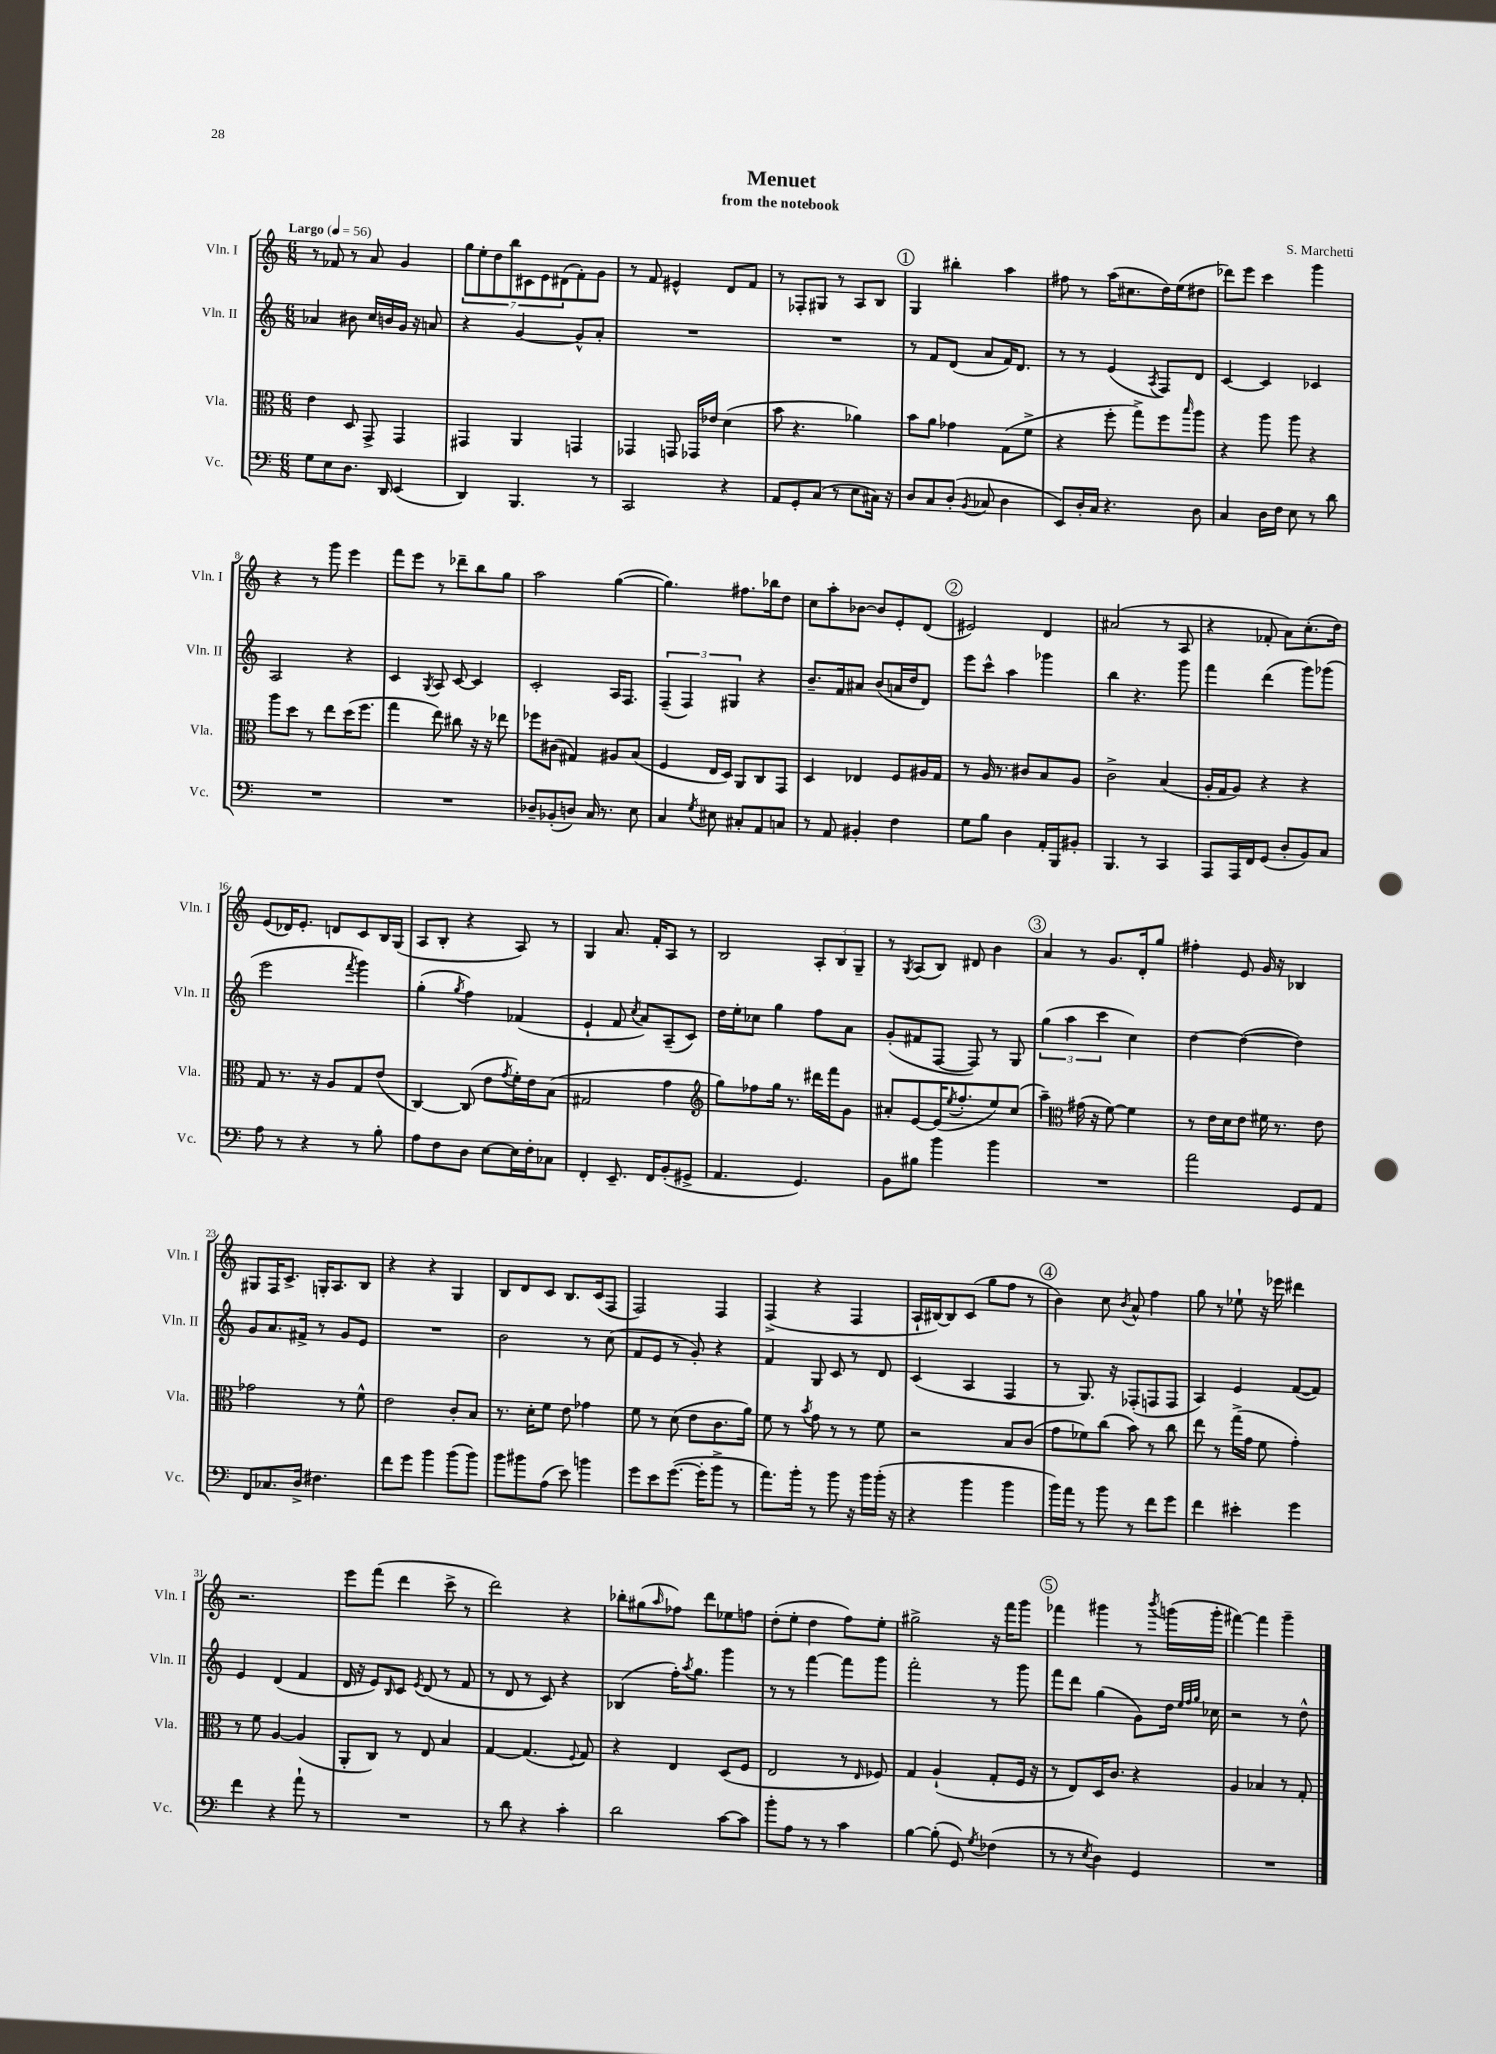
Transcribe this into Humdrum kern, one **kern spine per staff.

**kern	**kern	**kern	**kern
*part4	*part3	*part2	*part1
*staff4	*staff3	*staff2	*staff1
*I"Vc.	*I"Vla.	*I"Vln. II	*I"Vln. I
*I'Vc.	*I'Vla.	*I'Vln. II	*I'Vln. I
*clefF4	*clefC3	*clefG2	*clefG2
*k[]	*k[]	*k[]	*k[]
*M6/8	*M6/8	*M6/8	*M6/8
*MM56	*MM56	*MM56	*MM56
=1	=1	=1	=1
!	!	!	!LO:TX:a:B:t=Largo
8G\L	4e\	4a-X/	8r
8E\	.	.	8f-X/
8.D\J	8D/	8b#X\	8r
.	8GG^/	16cc/LL	8a/
16DD/	.	16bn/	.
(4EE/	4GG/	16g/JJ	4g/
.	.	16r	.
.	.	8an/	.
=2	=2	=2	=2
4DD/)	4GG#X/	4r	14gg\L
.	.	.	14ee'\
.	.	.	14dd\
.	.	.	14bb\
4.BBB/	4AA/	[4g/	.
.	.	.	14c#X\
.	.	.	14e\
.	.	.	(14d#X\
.	4GGn/	8g^^/L]	8f'\)
8r	.	8a'/J	8g\J
=3	=3	=3	=3
2CC/	4GG-X/	2.r	8r
.	.	.	8f/
.	8GGn/	.	4e#X^^/
.	16GG-X/LL	.	.
.	16e-X/JJ	.	.
4r	(4d\	.	8d/L
.	.	.	8f/J
=4	=4	=4	=4
8AA/L	8b\	2.r	8r
8GG'/	4.r	.	8F-X'/L
(8C/J	.	.	8G#X/J
8r	.	.	8r
8E\L	4a-X\)	.	8A/L
16C#X\Jk)	.	.	8B/J
16r	.	.	.
!!LO:REH:place=s1:t=1
=5	=5	=5	=5
8D/L	8b\L	8r	4G/
8C/	8a\J	8f/L	.
(8D'/J	4g-X\	(8d/J	4bb#X'\
8qBB/	.	.	.
8C-X/	.	8a/L	.
4D\	(8G\L	16f/K)	4aa\
.	.	8.d/J	.
.	8f^\J	.	.
=6	=6	=6	=6
8EE/L)	4r	8r	8ff#X\
16D'/L	.	8r	8r
16C/JJ	.	.	.
4.r	8ff'\	(4e/	(16aa\KL
.	.	.	8.cc#X\
.	8gg^\L)	.	.
.	.	8qA/	.
.	8ff\	8F/L)	16dd\L)
.	.	.	(16ee\J
.	16qqbb/	.	.
8D\	8aa\J	8d/J	8dd#X\J
=7	=7	=7	=7
4C/	4r	[4c/	8ddd-X\L)
.	.	.	8eee\J
16D\LL	8aa\	4c/]	4ccc\
16F\JJ	.	.	.
8E\	8aa\	.	.
8r	4r	4c-X/	4ggg\
8d\	.	.	.
!!LO:LB:g=z
=8	=8	=8	=8
2.r	8aa\L	2A/	4r
.	8dd\J	.	.
.	8r	.	8r
.	8ee\L	.	8ggg\
.	(16dd\K	4r	4eee\
.	8.ff\J	.	.
=9	=9	=9	=9
2.r	4gg\	4c/	8fff\L
.	.	.	8eee\J
.	.	8qG/	.
.	8ee\)	8A/	8r
.	8cc#X\	[8c/	8ddd-X~\L
.	16r	4c/]	8bb\
.	16r	.	.
.	8ee-X\	.	8gg\J
=10	=10	=10	=10
8D-X~/L	8ff-X\L	2c'/	2aa\
(8BB-X'/	(8c#X\J	.	.
8Dn/J)	4G#X/)	.	.
16C/	.	.	.
8.r	.	.	.
.	8A#X/L	16A/KL	([4gg\
.	.	8.F/J	.
8E\	(8B/J	.	.
=11	=11	=11	=11
4C/	4F/	(6F~/	4.gg\])
.	.	6F/)	.
8qG/	.	.	.
8E#X\	16E/LL	.	.
.	16D/JJ)	.	.
.	.	6G#X/	.
8C#X'/L	8AA/L	.	8.ff#X\L
8AA/	8C/	4r	.
.	.	.	16bb-X\k
8Cn/J	8GG/J	.	8dd\J
=12	=12	=12	=12
8r	4D/	8.b~/L	8cc\L
8AA/	.	.	8aa'\
.	.	16f/k	.
4BB#X'/	4E-X/	8a#X/J	[8b-X\J
.	.	(8b/L	8b-/L]
4F\	8F/L	16an/L	8e'/
.	.	16dd/J	.
.	16A#X/L	8d/J)	(8d/J
.	16G/JJ	.	.
!!LO:REH:place=s1:t=2
=13	=13	=13	=13
8G\L	8r	8eee\L	2e#X/)
8B\J	16A/	8ccc^^\J	.
.	8.r	.	.
4D\	.	4aa\	.
.	8c#X/L	.	.
16AA'/LL	8B/	4ggg-X\	4d/
16BBB/J	.	.	.
8BB#X'/J	8A/J	.	.
=14	=14	=14	=14
4.BBB/	2c^\	4bb\	(2a#X/
.	.	4.r	.
8r	.	.	.
4CC/	(4B/	.	8r
.	.	8ggg\	8A/
=15	=15	=15	=15
8AAA/L	16A'/LL	4fff\	4r
.	16G/J	.	.
16AAA/L	8A/J)	.	.
16FF/J	.	.	.
(8GG/J	4r	(4ddd\	8f-X'/
8D'/L	.	.	8a\L)
8BB/)	4r	8ggg\L)	(8.cc'\
8C/J	.	(8ggg-X\J	.
.	.	.	16dd\Jk)
!!LO:LB:g=z
=16	=16	=16	=16
8A\	8G/	2eee\	(8e/L
8r	8.r	.	16d-X/K)
.	.	.	8.e'/J
4r	.	.	.
.	16r	.	.
.	8A/L	.	8dn/L
.	.	8qfff/	.
8r	8G/	4ggg\)	8c/
8B'\	(8e/J	.	16B/L
.	.	.	(16G/JJ
=17	=17	=17	=17
8A\L	[4C/)	(4gg'\	8A/L
8F\	.	.	8B'/J
.	.	8qgg/	.
8D\J	(8C/]	4ff\)	4r
[8E\L	8e\L	.	.
.	8qg/	.	.
16E\L]	16f'\L)	(4f-X/	8A/)
16F'\J	16e\J	.	.
8C-X\J	(8B\J	.	8r
=18	=18	=18	=18
4FF'/	2G#X/	4e`/	4G/
8.EE~/	.	8f/	8.a/
.	.	8qcc/	.
.	.	8a/L)	.
16FF/KL	.	.	16f'/KL
(8BB'/	4g\	(8A~/	8A/J
8GG#X^/J	.	8c/J)	8r
=19	=19	=19	=19
*	*clefG2	*	*
4.AA/	8gg\L)	16dd\LL	2B/
.	.	16ee'\J	.
.	8ff-X\	8cc-X\J	.
.	16gg\Jk	4gg\	.
.	8.r	.	.
4.GG/)	.	.	.
.	16ddd#X\LL	8ff\L	12A'/L
.	16fff\J	.	.
.	.	.	12B/
.	8g\J	8a\J	.
.	.	.	12G~/J
=20	=20	=20	=20
8BB\L	8a#X'/L	(8g'/L	8r
.	.	.	8qG/
8B#X\J	[8e/	8f#X/	(8A/L
4b\	(16e/K]	[8F/J	8B/J)
.	8qee/	.	.
.	8.ff'/	.	.
.	.	8F/])	8d#X/
4b\	8ee/)	8r	4b\
.	(8cc/J	8G/	.
!!LO:REH:place=s1:t=3
=21	=21	=21	=21
2.r	4aa~\)	(6gg\	4a/
.	.	6aa\	.
*	*clefC3	*	*
.	(16g#X\	.	8r
.	16r	.	.
.	.	6ccc\	.
.	[8f\)	.	8.g/L
.	4f\]	4cc\)	.
.	.	.	16d'/k
.	.	.	8gg/J
=22	=22	=22	=22
2a\	8r	[4dd\	4ff#X'\
.	16e\LL	.	.
.	16d\J	.	.
.	8e\J	(4dd\_	8e/
.	16f#X\	.	16g/
.	8.r	.	16r
8GG/L	.	4dd\])	4B-X/
8AA/J	8e\	.	.
!!LO:LB:g=z
=23	=23	=23	=23
8FF/L	2g-X\	8g/L	8G#X/L
8.C-X/	.	8.a/	16F/K
.	.	.	8.c^/J
16D^/Jk	.	16f#X^/Jk	.
4.F#X\	.	8r	16Gn'/KL
.	.	.	8.A/
.	8r	8g/L	.
.	8f^^\	8e/J	8B/J
=24	=24	=24	=24
8f\L	2e\	2.r	4r
8g\J	.	.	.
4b\	.	.	4r
(8b\L	8c'/L	.	4G/
8b\J)	8B/J	.	.
=25	=25	=25	=25
8b\L	8.r	2b\	8B/L
8b#X\	.	.	8d/
.	16d'\KL	.	.
(8A\J	8f\J	.	8c/J
8e\)	8e\	.	8.B/L
4bn\	4g-X\	8r	.
.	.	.	(16c/k
.	.	(8cc\	8F/J
=26	=26	=26	=26
8g\L	8f\	8f/L	2F/)
8e\	8r	8e/J	.
([8.g\J	(8d\	8r	.
.	8e\L	8g'/)	.
16g'\KL]	.	.	.
8b^\J	8.c\	4r	4F/
8r	.	.	.
.	16a\Jk)	.	.
=27	=27	=27	=27
8.a\L)	8f\	4f/	(4F^/
.	8r	.	.
16b'\Jk	.	.	.
.	8qb/	.	.
8r	8g\	8G/	4r
8b\	8r	8c/	.
16r	8r	8r	4F/
16b\LL	.	.	.
(16b'\JJ	8f\	8d/	.
16r	.	.	.
=28	=28	=28	=28
4r	2r	(4c/	16A`/LL
.	.	.	[16B#X/J)
.	.	.	8B#/]
4b\	.	4A/	(8c/J
.	.	.	8gg\L
4b\	8B/L	4F/	8ff\J
.	(8c/J	.	8r
!!LO:REH:place=s1:t=4
=29	=29	=29	=29
16b\LL)	8g\L	8r	4b\)
16a\JJ	.	.	.
8r	8f-X\)	8.G/)	.
8b\	(8cc\J	.	8cc\
.	.	16r	.
.	.	.	8qb/
8r	8b\)	(8F-X'/L	8a^^/
8f\L	8r	8Fn/	4ff\
8g\J	8cc\	8F/J	.
=30	=30	=30	=30
4f\	8ee\	4A/)	8gg\
.	8r	.	8r
4e#X'\	(16gg^\LL	4e/	8ee-X`\
.	16g\JJ	.	.
.	8f\	.	16r
.	.	.	16eee-X\
4g\	4g'\)	([8f/L	4ddd#X\
.	.	8f/J])	.
!!LO:LB:g=z
=31	=31	=31	=31
4f\	8r	4e/	2.r
.	8f\	.	.
4r	[4A/	(4d/	.
8a`\	(4A/]	4f/	.
8r	.	.	.
=32	=32	=32	=32
2.r	8AA'/L	16d/	8eee\L
.	.	16r	.
.	8C/J)	8e/L)	(8fff\J
.	.	16qqB/	.
.	8r	8c/J	4ddd\
.	.	8qe/	.
.	8E/	(8d/	.
.	4B/	8r	8ccc^\
.	.	8f/	8r
=33	=33	=33	=33
8r	[4G/	8r	2ddd\)
8d\	.	8d/	.
4r	(4.G/]	8r	.
.	.	8c/)	.
4c'\	.	4r	4r
.	8qqF/	.	.
.	8G/)	.	.
=34	=34	=34	=34
2d\	4r	(4B-X/	8bb-X'\L
.	.	.	(8gg#X\
.	.	.	16qqaa/
.	4E/	16ff'\KL)	8ff-X\J)
.	.	8qaa/	.
.	.	8.gg\J	.
.	.	.	8ddd\L
[8c\L	(8D/L	4ggg\	8ee-X\
8c\J]	8F/J	.	8ffn\J
=35	=35	=35	=35
8b'\L	2E/	8r	(8dd'\L
8A\J	.	8r	8ee'\J
8r	.	[4fff\	4dd\
8r	.	.	.
4c\	8r	8fff\L]	8ff\L)
.	16qqE/	.	.
.	8F-X/)	8ggg\J	8ee'\J
=36	=36	=36	=36
[4B\	4G/	2fff'\	2gg#X^\
(8B'\]	(4A`/	.	.
8GG/)	.	.	.
8qG/	.	.	.
(4F-X\	8G'/L	8r	16r
.	.	.	16fff\KL
.	16F/Jk	8ggg\	8ggg\J
.	16r	.	.
!!LO:REH:place=s1:t=5
=37	=37	=37	=37
8r	8r	8fff\L	4fff-X\
8r	8E/L)	8ddd\J	.
8qE/	.	.	.
4D\)	16D/K	(4gg\	4ggg#X\
.	8.c/J	.	.
4GG/	4r	8g\L)	8r
.	.	.	8qbbb/
.	.	16dd\Jk	(16gggn\LL
.	.	32qqee/LLL	.
.	.	32qqff/	.
.	.	32qqgg/JJJ	.
.	.	16cc-X\	16ggg'\JJ
=38	=38	=38	=38
2.r	4A/	2r	[4fff#X\)
.	4B-X/	.	4fff#\]
.	8r	8r	4ggg~\
.	8G'/	8dd^^\	.
==	==	==	==
*-	*-	*-	*-
